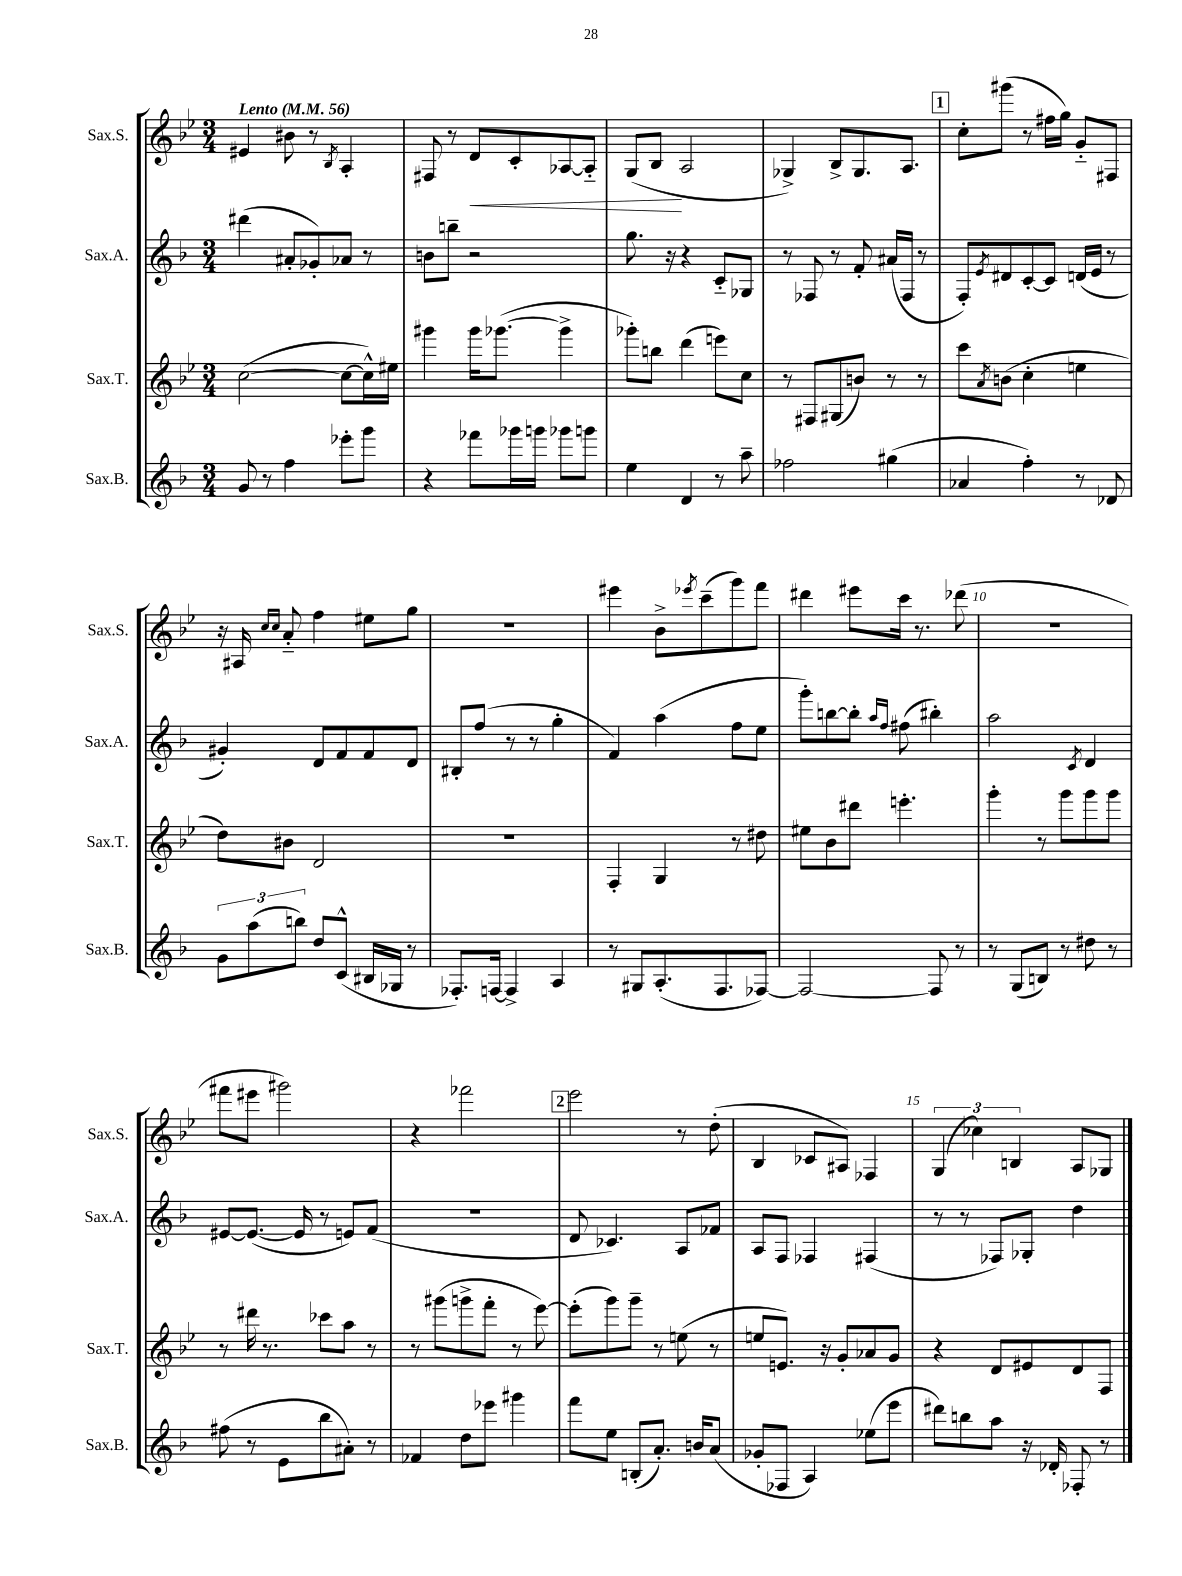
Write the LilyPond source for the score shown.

<<
\new StaffGroup <<
\new Staff = "s0" \with { instrumentName = "Sax.S." shortInstrumentName = "Sax.S." } {
    \clef treble \key bes \major \numericTimeSignature \time 3/4 \tempo "Lento" 4 = 56
    eis'4 bis'8 r8 \acciaccatura { bes8 } a4-. |
    fis8 r8 d'8\< c'8-. aes8~ aes8-_ |
    g8( bes8\! a2 |
    ges4->) bes8-> ges8. a8. |
    \mark \markup { \box "1" } c''8-. gis'''8( r8 fis''16 g''16) g'8-_ fis8 |
    r16 ais16 \grace { c''16 c''16 } a'8-_ f''4 eis''8 g''8 |
    R2. |
    eis'''4 bes'8-> \acciaccatura { ees'''8 } c'''8--( g'''8) f'''8 |
    dis'''4 eis'''8 c'''16 r8. des'''8( |
    R2. |
    fis'''8 eis'''8 gis'''2) |
    r4 fes'''2 |
    \mark \markup { \box "2" } ees'''2 r8 d''8-.( |
    bes4 ces'8 ais8) fes4 |
    \tuplet 3/2 { g4( ces''4) b4 } a8 ges8 \bar "|." |
}
\new Staff = "s1" \with { instrumentName = "Sax.A." shortInstrumentName = "Sax.A." } {
    \clef treble \key f \major \numericTimeSignature \time 3/4
    dis'''4( ais'8-. ges'8-.) aes'8 r8 |
    b'8 b''8-- r2 |
    g''8. r16 r4 c'8-_ ges8 |
    r8 fes8 r8 f'8-. ais'16( fes16 r8 |
    \mark \markup { \box "1" } f8-.) \acciaccatura { e'8 } dis'8 c'8~-. c'8 d'16( e'16 r8 |
    gis'4-.) d'8 f'8 f'8 d'8 |
    bis8-. f''8( r8 r8 g''4-. |
    f'4) a''4( f''8 e''8 |
    g'''8-.) b''8~ b''8-. \grace { a''16 f''16 } fis''8( bis''4-.) |
    a''2 \acciaccatura { c'8 } d'4 |
    eis'8~ eis'8.~( eis'16 r8 e'8) f'8( |
    R2. |
    \mark \markup { \box "2" } d'8 ces'4.) a8 fes'8 |
    a8 f8 fes4 fis4( |
    r8 r8 fes8) ges8-. d''4 \bar "|." |
}
\new Staff = "s2" \with { instrumentName = "Sax.T." shortInstrumentName = "Sax.T." } {
    \clef treble \key bes \major \numericTimeSignature \time 3/4
    c''2~( c''8~ c''16-^) eis''16 |
    gis'''4 gis'''16 ges'''8.~( ges'''4-> |
    ges'''8-.) b''8 d'''4( e'''8) c''8 |
    r8 fis8 gis8( b'8) r8 r8 |
    \mark \markup { \box "1" } c'''8 \acciaccatura { a'8 } b'8( c''4-. e''4 |
    d''8) bis'8 d'2 |
    R2. |
    f4-. g4 r8 dis''8 |
    eis''8 bes'8 dis'''8 e'''4.-. |
    g'''4-. r8 g'''8 g'''8 g'''8 |
    r8 dis'''16 r8. ces'''8 a''8 r8 |
    r8 gis'''8( g'''8-> f'''8-. r8 ees'''8~) |
    \mark \markup { \box "2" } ees'''8-.( g'''8) g'''8-- r8 e''8( r8 |
    e''8 e'8.) r16 g'8-. aes'8 g'8 |
    r4 d'8 eis'8 d'8 f8 \bar "|." |
}
\new Staff = "s3" \with { instrumentName = "Sax.B." shortInstrumentName = "Sax.B." } {
    \clef treble \key f \major \numericTimeSignature \time 3/4
    g'8 r8 f''4 ees'''8-. g'''8 |
    r4 fes'''8 ges'''16 g'''16 ges'''8 g'''8 |
    e''4 d'4 r8 a''8-- |
    fes''2 gis''4( |
    \mark \markup { \box "1" } aes'4 f''4-.) r8 des'8 |
    \tuplet 3/2 { g'8 a''8( b''8) } d''8 c'8-^( bis16 ges16 r8 |
    fes8.-.) f16~ f4-> a4 |
    r8 gis8 a8.-.( f8. fes8~) |
    fes2~ fes8 r8 |
    r8 g8( b8) r8 dis''8 r8 |
    fis''8( r8 e'8 bes''8 ais'8-.) r8 |
    fes'4 d''8 ees'''8 gis'''4 |
    \mark \markup { \box "2" } f'''8 e''8 b8-.( a'8.-.) b'16 a'8( |
    ges'8-. fes8 a4) ees''8( e'''8 |
    dis'''8) b''8 a''8 r16 des'16-. fes8-. r8 \bar "|." |
}
>>
>>
\layout { \context { \Score \override BarNumber.break-visibility = ##(#f #t #t) barNumberVisibility = #(every-nth-bar-number-visible 5) } }
